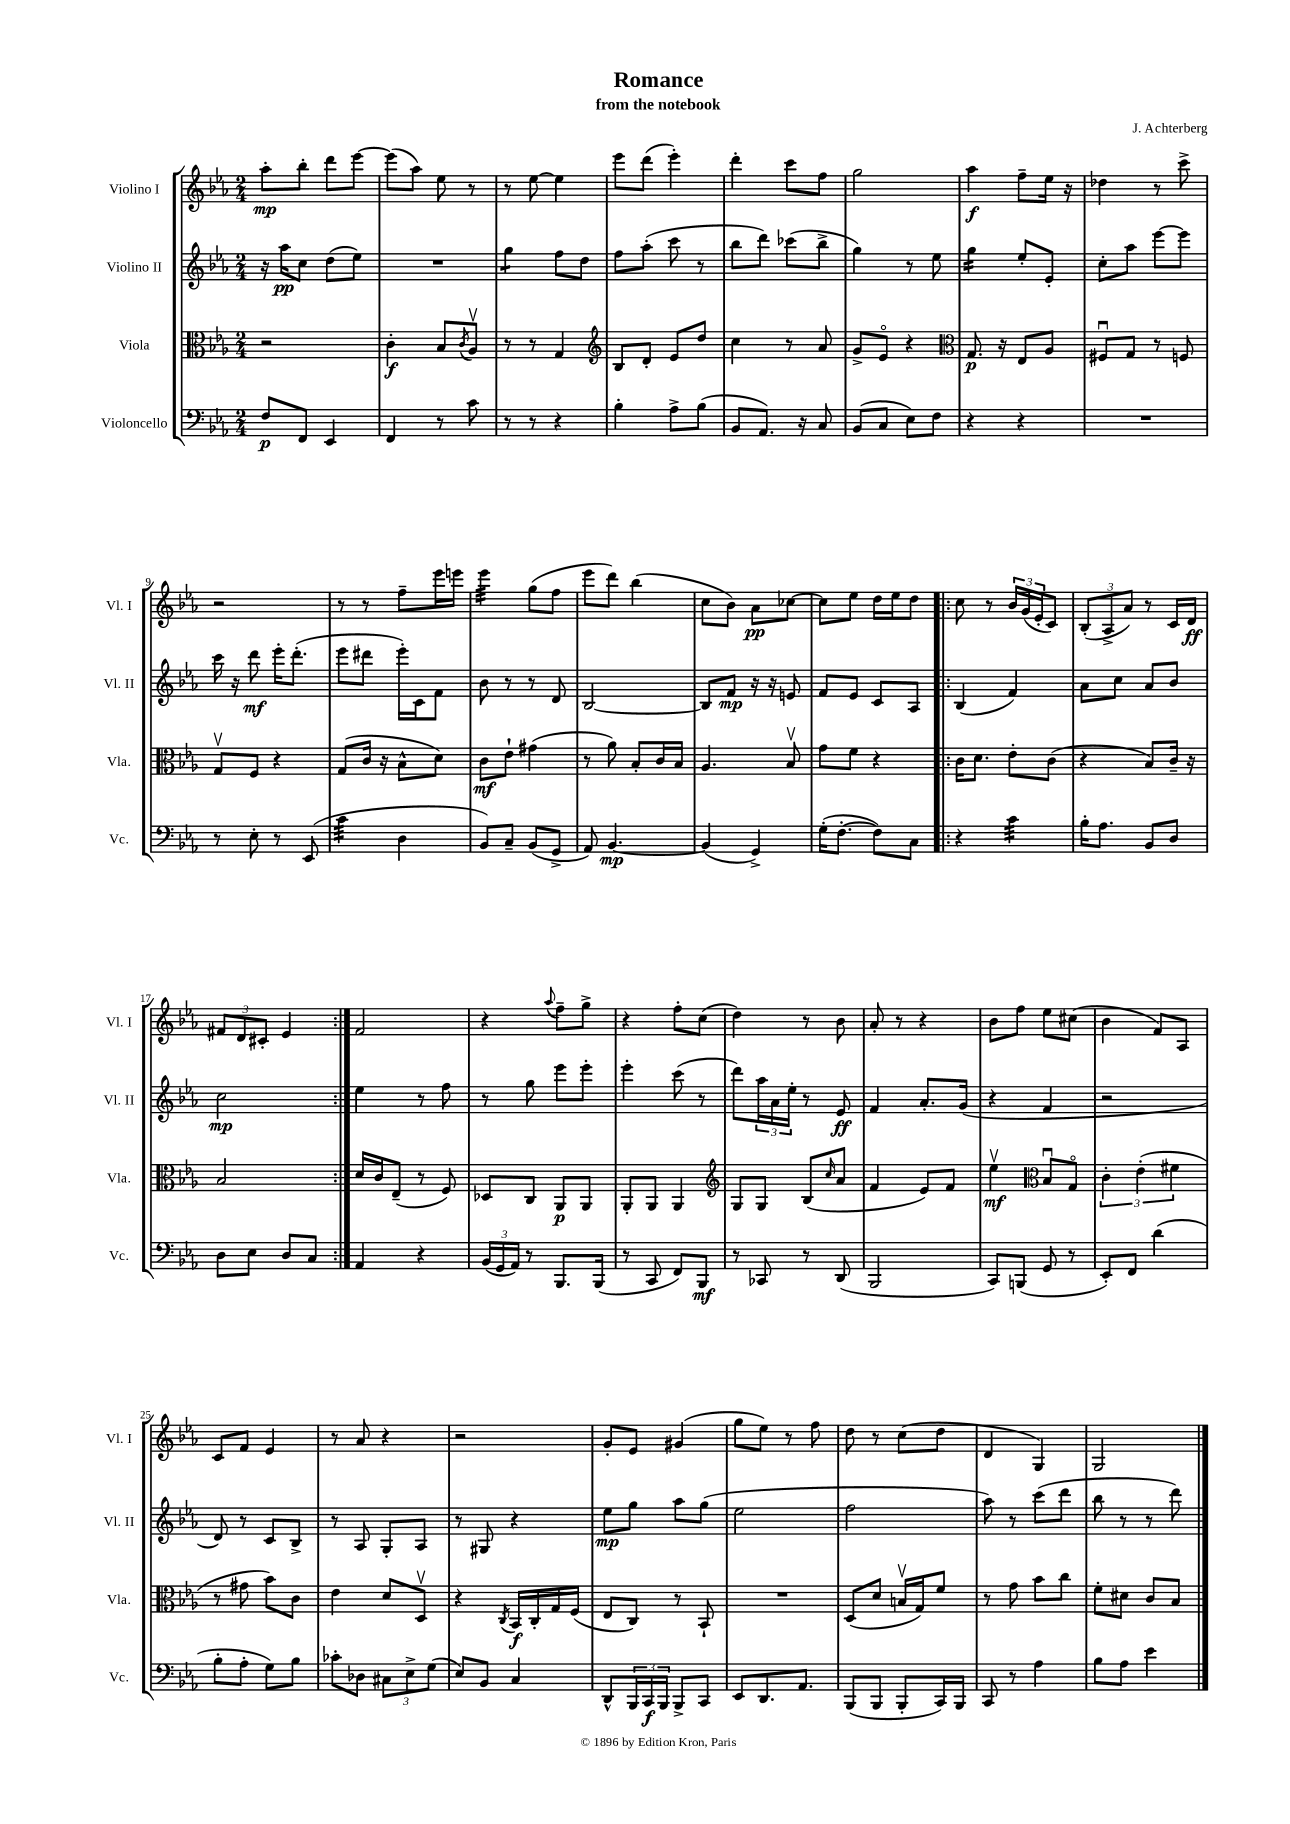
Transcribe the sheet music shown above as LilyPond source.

\header { title = "Romance" composer = "J. Achterberg" subtitle = "from the notebook" }
<<
\new StaffGroup <<
\new Staff = "s0" \with { instrumentName = "Violino I" shortInstrumentName = "Vl. I" } {
    \clef treble \key ees \major \numericTimeSignature \time 2/4
    aes''8-.\mp bes''8-. d'''8 ees'''8~ |
    ees'''8( aes''8) ees''8 r8 |
    r8 ees''8~ ees''4 |
    ees'''8 d'''8( ees'''4-.) |
    d'''4-. c'''8 f''8 |
    g''2 |
    aes''4\f f''8-- ees''16 r16 |
    des''4 r8 c'''8-> |
    r2 |
    r8 r8 f''8-- ees'''16 e'''16 |
    ees'''4:32 g''8( f''8 |
    ees'''8 d'''8) bes''4( |
    c''8 bes'8) aes'8\pp ces''8~ |
    ces''8 ees''8 d''16 ees''16 d''8 |
    \repeat volta 2 { c''8 r8 \tuplet 3/2 { bes'16 g'16( ees'16-. } c'8) |
    \tuplet 3/2 { bes8-.( aes8-> aes'8) } r8 c'16 d'16\ff |
    \tuplet 3/2 { fis'8 d'8 cis'8-. } ees'4 | }
    f'2 |
    r4 \appoggiatura { aes''8 } f''8-- g''8-> |
    r4 f''8-. c''8( |
    d''4) r8 bes'8 |
    aes'8-. r8 r4 |
    bes'8 f''8 ees''8 cis''8( |
    bes'4 f'8) aes8 |
    c'8 f'8 ees'4 |
    r8 aes'8 r4 |
    r2 |
    g'8-. ees'8 gis'4( |
    g''8 ees''8) r8 f''8 |
    d''8 r8 c''8( d''8 |
    d'4 g4) |
    g2 \bar "|." |
}
\new Staff = "s1" \with { instrumentName = "Violino II" shortInstrumentName = "Vl. II" } {
    \clef treble \key ees \major \numericTimeSignature \time 2/4
    r16 aes''16\pp c''8 d''8( ees''8) |
    R2 |
    g''4:8 f''8 d''8 |
    f''8 aes''8-.( c'''8 r8 |
    bes''8 d'''8) ces'''8( bes''8-> |
    g''4) r8 ees''8 |
    g''4:16 ees''8-. ees'8-. |
    c''8-. aes''8 ees'''8~ ees'''8 |
    c'''16 r16 d'''8\mf ees'''16-. d'''8.-.( |
    ees'''8 dis'''8 ees'''16-.) c'16 f'8 |
    bes'8 r8 r8 d'8 |
    bes2~ |
    bes8 f'8\mp r16 r16 e'8 |
    f'8 ees'8 c'8 aes8 |
    \repeat volta 2 { bes4( f'4) |
    aes'8 c''8 aes'8 bes'8 |
    c''2\mp | }
    ees''4 r8 f''8 |
    r8 g''8 ees'''8 ees'''8-. |
    ees'''4-. c'''8( r8 |
    d'''8) \tuplet 3/2 { aes''16 aes'16 ees''16-. } r8 ees'8\ff |
    f'4 aes'8.-. g'16( |
    r4 f'4 |
    r2 |
    d'8) r8 c'8 bes8-> |
    r8 aes8 g8-. aes8 |
    r8 gis8 r4 |
    ees''8\mp g''8 aes''8 g''8( |
    ees''2 |
    f''2 |
    aes''8) r8 c'''8( d'''8 |
    bes''8 r8 r8 d'''8) \bar "|." |
}
\new Staff = "s2" \with { instrumentName = "Viola" shortInstrumentName = "Vla." } {
    \clef alto \key ees \major \numericTimeSignature \time 2/4
    r2 |
    c'4-.\f bes8 \acciaccatura { c'8 } aes8\upbow |
    r8 r8 g4 |
    \clef treble bes8 d'8-. ees'8 d''8 |
    c''4 r8 aes'8 |
    g'8-> ees'8\flageolet r4 |
    \clef alto g8.\p r16 ees8 aes8 |
    fis8\downbow g8 r8 f8 |
    g8\upbow f8 r4 |
    g8( c'16 r16 bes8-^ d'8) |
    c'8\mf ees'8-! gis'4( |
    r8 aes'8) bes8-. c'16 bes16 |
    aes4. bes8\upbow |
    g'8 f'8 r4 |
    \repeat volta 2 { c'16 d'8. ees'8-. c'8( |
    r4 bes8) c'16-- r16 |
    bes2 | }
    d'16 c'16 ees8--( r8 f8) |
    des8 c8 aes,8\p aes,8 |
    aes,8-. aes,8 aes,4 |
    \clef treble g8 g8 bes8( \grace { c''16 } aes'8 |
    f'4 ees'8) f'8 |
    ees''4\upbow\mf \clef alto bes8\downbow g8\flageolet |
    \tuplet 3/2 { c'4-. ees'4-.( fis'4 } |
    r8 gis'8 bes'8) c'8 |
    ees'4 d'8 d8\upbow |
    r4 \acciaccatura { c8 } bes,16\f c16-. g16 f16( |
    ees8 c8) r8 bes,8-! |
    R2 |
    d8( d'8 b16\upbow g16) f'8 |
    r8 g'8 bes'8 c''8 |
    f'8-. dis'8 c'8 bes8 \bar "|." |
}
\new Staff = "s3" \with { instrumentName = "Violoncello" shortInstrumentName = "Vc." } {
    \clef bass \key ees \major \numericTimeSignature \time 2/4
    f8\p f,8 ees,4 |
    f,4 r8 c'8 |
    r8 r8 r4 |
    bes4-. aes8-> bes8( |
    bes,8 aes,8.) r16 c8 |
    bes,8( c8 ees8) f8 |
    r4 r4 |
    R2 |
    r8 ees8-. r8 ees,8( |
    c'4:32 d4 |
    bes,8) c8-- bes,8( g,8-> |
    aes,8) bes,4.~\mp |
    bes,4( g,4->) |
    g16-.( f8.~-. f8) c8 |
    \repeat volta 2 { r4 c'4:32 |
    bes16-. aes8. bes,8 d8 |
    d8 ees8 d8 c8 | }
    aes,4 r4 |
    \tuplet 3/2 { bes,16( g,16 aes,16) } r8 bes,,8. bes,,16( |
    r8 c,8 f,8) bes,,8\mf |
    r8 ces,8 r8 d,8( |
    bes,,2 |
    c,8) b,,8( g,8 r8 |
    ees,8-.) f,8 d'4( |
    bes8-. aes8-. g8) bes8 |
    ces'8-. des8 \tuplet 3/2 { cis8 ees8-> g8( } |
    ees8) bes,8 c4 |
    d,8-^ \tuplet 3/2 { bes,,16 c,16\f bes,,16 } bes,,8-> c,8 |
    ees,8 d,8. aes,8. |
    bes,,8( bes,,8 bes,,8-. c,16) bes,,16 |
    c,8 r8 aes4 |
    bes8 aes8 ees'4 \bar "|." |
}
>>
>>
